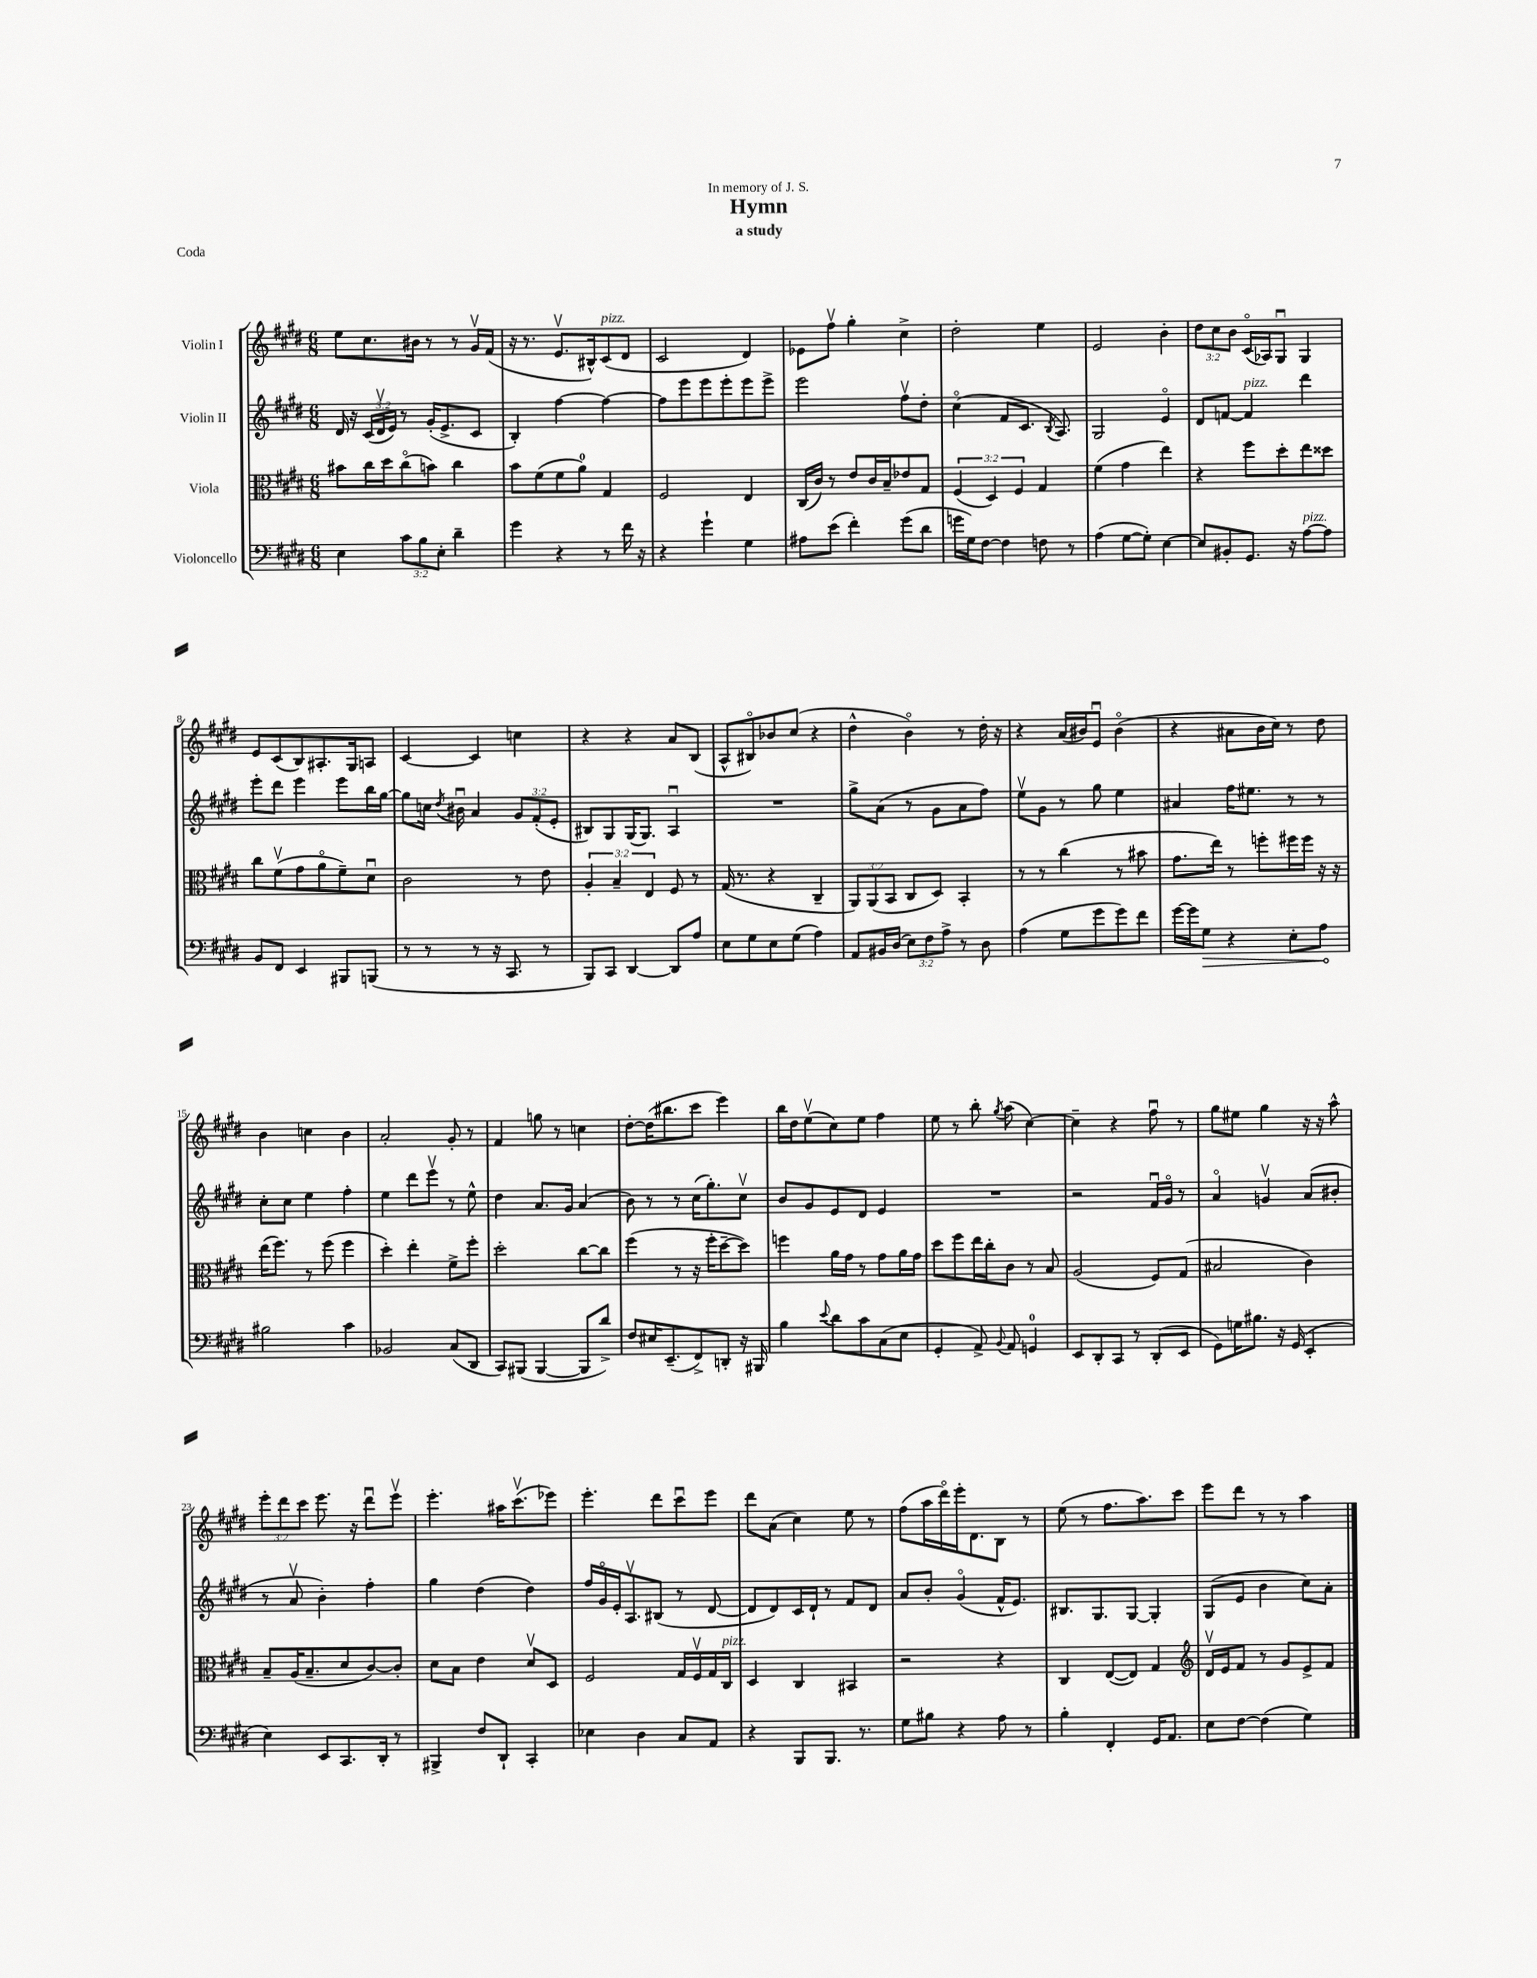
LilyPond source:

\header { title = "Hymn" subtitle = "a study" dedication = "In memory of J. S." piece = "Coda" }
<<
\new StaffGroup <<
\new Staff = "s0" \with { instrumentName = "Violin I" } {
    \clef treble \key e \major \numericTimeSignature \time 6/8 \override Staff.TupletNumber.text = #tuplet-number::calc-fraction-text
    \autoBeamOff e''8[ cis''8. bis'16] r8 r8 gis'16[\upbow fis'16]( |
    r16 r8. e'8.[\upbow bis16-^) cis'8^\markup { \italic "pizz." }( dis'8] |
    cis'2 dis'4) |
    ees'8[ fis''8]\upbow gis''4-. cis''4-> |
    dis''2-. e''4 |
    e'2 b'4-. |
    \tuplet 3/2 { dis''8[ cis''8 b'8] } cis'16[\flageolet( aes16) gis8]\downbow gis4 |
    e'8[ cis'8( b8) ais8.-. gis16 a8] |
    cis'4~ cis'4 c''4 |
    r4 r4 a'8[ b8]( |
    a8[-^ bis8\flageolet) bes'8 cis''8]( r4 |
    dis''4-^ b'4\flageolet) r8 dis''16-. r16 |
    r4 a'16[( bis'16) e'8]\downbow bis'4\flageolet( |
    r4 ais'8[ b'16 cis''16]) r8 dis''8 |
    b'4 c''4 b'4 |
    a'2-. gis'8-. r8 |
    fis'4 g''8 r8 c''4 |
    dis''8[~-. dis''16( bis''8. cis'''8] e'''4) |
    b''16[ dis''16 e''8\upbow( cis''8) e''8] fis''4 |
    e''8 r8 b''8-. \acciaccatura { gis''8 } a''8( cis''4~) |
    cis''4-- r4 fis''8\downbow r8 |
    gis''8[ eis''8] gis''4 r16 r16 a''8-^ |
    \tuplet 3/2 { e'''8[-. dis'''8 cis'''8] } e'''8. r16 dis'''8[\downbow e'''8]\upbow |
    e'''4.-. ais''16[ cis'''8.\upbow( ees'''8]) |
    e'''4.-. dis'''8[ cis'''8\downbow e'''8] |
    dis'''8[ a'8]( cis''4) e''8 r8 |
    fis''8[( a''16 dis'''16\flageolet) e'''16-. dis'8. b8] r8 |
    e''8( r8 fis''8.[ a''8.) cis'''8] |
    e'''8[ dis'''8] r8 r8 a''4 \bar "|." |
}
\new Staff = "s1" \with { instrumentName = "Violin II" } {
    \clef treble \key e \major \numericTimeSignature \time 6/8 \override Staff.TupletNumber.text = #tuplet-number::calc-fraction-text
    \autoBeamOff dis'16 r16 \tuplet 3/2 { cis'16[( dis'16\upbow e'16]) } r8 gis'16[-.( e'8.-> cis'8] |
    b4-.) fis''4~ fis''4~ |
    fis''8[ e'''8 e'''8 e'''8-. e'''8 e'''8]-> |
    e'''2 fis''8[\upbow dis''8]-. |
    cis''4\flageolet( fis'8[ cis'8.] \acciaccatura { b8 } a8.) |
    gis2 e'4\flageolet |
    dis'8[ f'8]~ f'4^\markup { \italic "pizz." } dis'''4 |
    e'''8[-. dis'''8] e'''4 e'''8[ b''16 gis''16]~ |
    gis''8[ c''16] \acciaccatura { dis''8 } bis'16\downbow a'4 \tuplet 3/2 { gis'8[ fis'8-.( e'8]-. } |
    bis8[) gis8 gis16( gis8.]) a4\downbow |
    R2. |
    gis''8[-> a'8]( r8 gis'8[ a'8 fis''8]) |
    e''8[\upbow gis'8] r8 gis''8 e''4 |
    ais'4 fis''16[ eis''8.] r8 r8 |
    cis''8[-. cis''8] e''4 fis''4-. |
    e''4 dis'''8[ e'''8]\upbow r8 e''8-^ |
    dis''4 a'8.[ gis'16] a'4( |
    b'8) r8 r8 cis''16[( gis''8.-.) cis''8]\upbow |
    b'8[ gis'8 e'8 dis'8] e'4 |
    R2. |
    r2 fis'16[\downbow gis'16]\flageolet r8 |
    a'4\flageolet g'4\upbow a'8[( bis'8]-. |
    r8 a'8\upbow b'4-.) fis''4-. |
    gis''4 dis''4( dis''4) |
    fis''16[ gis'16\flageolet e'16-. a8.\upbow bis8]( r8 dis'8~ |
    dis'8[ dis'8) cis'16 dis'16]-! r8 fis'8[ dis'8] |
    a'8[ b'8]-. gis'4\flageolet( fis'16[-^ e'8.]) |
    bis8.[ gis8. gis8]~ gis4-. |
    gis8[( e'8] b'4 cis''8[) a'8]-. \bar "|." |
}
\new Staff = "s2" \with { instrumentName = "Viola" } {
    \clef alto \key e \major \numericTimeSignature \time 6/8 \override Staff.TupletNumber.text = #tuplet-number::calc-fraction-text
    \autoBeamOff bis'8[ cis''16 dis''16 cis''8\flageolet( b'8]) cis''4 |
    b'8[ fis'8( fis'8 a'8]-0) gis4 |
    fis2 e4 |
    cis16[( cis'16]) r8 e'8[ cis'16 b16-- ees'8 gis8] |
    \tuplet 3/2 { fis4( dis4) fis4 } gis4 |
    fis'4( gis'4 e''4) |
    r4 fis''8[ dis''8-. e''8 disis''8] |
    cis''8[ fis'8\upbow( gis'8 a'8\flageolet fis'8--) dis'8]\downbow |
    cis'2 r8 e'8 |
    \tuplet 3/2 { a4-. b4-- e4 } fis8 r8 |
    gis16( r8. r4 cis4-- |
    \tuplet 3/2 { a,8[) a,8( b,8] } cis8[ dis8]) b,4-. |
    r8 r8 cis''4( r8 bis'8 |
    gis'8.[ e''16]) r8 f''8[-. fis''16 fis''16] r16 r16 |
    e''16[( fis''8.]) r8 fis''8( fis''4 |
    dis''4-.) e''4-. fis'8[-> fis''8]-. |
    dis''2-. cis''8[~ cis''8] |
    fis''4( r8 r16 fis''16[-. dis''8~-- dis''8]) |
    f''4 a'16[ gis'16] r8 gis'8[ a'16 gis'16] |
    dis''8[ fis''8 e''16 cis''16-. cis'8] r8 b8 |
    a2( fis8[) gis8]( |
    bis2 cis'4) |
    b8[-- a16( b8.-- dis'8 cis'8~) cis'8]-. |
    dis'8[ b8] e'4 dis'8[\upbow dis8] |
    fis2 gis16[ fis16\upbow gis16 cis16]^\markup { \italic "pizz." } |
    dis4 cis4 bis,4 |
    r2 r4 |
    cis4 e8[~( e8]) gis4 |
    \clef treble dis'16[\upbow e'16 fis'8] r8 gis'8[ e'8-> fis'8] \bar "|." |
}
\new Staff = "s3" \with { instrumentName = "Violoncello" } {
    \clef bass \key e \major \numericTimeSignature \time 6/8 \override Staff.TupletNumber.text = #tuplet-number::calc-fraction-text
    \autoBeamOff e4 \tuplet 3/2 { cis'8[ b8 e8]-. } dis'4-- |
    gis'4 r4 r8 fis'16 r16 |
    r4 gis'4-! gis4 |
    ais8[ e'8]( fis'4-.) gis'8[( dis'8] |
    g'16[ gis16) fis8]~ fis4 f8 r8 |
    a4( gis8[~ gis8]-.) e4~ |
    e8[ bis,8-. gis,8.] r16 a8[~^\markup { \italic "pizz." } a8] |
    b,8[ fis,8] e,4 bis,,8[ b,,8]( |
    r8 r8 r8 r16 cis,8. r8 |
    b,,8[) cis,8] dis,4~ dis,8[ a8] |
    e8[ gis8 e8 gis8]( a4) |
    a,8[ bis,16 dis16]( \tuplet 3/2 { e8[) fis8 a8]-> } r8 dis8 |
    a4( gis8[ gis'8 gis'8) fis'8] |
    gis'16[~ gis'16 \once \override Hairpin.circled-tip = ##t gis8]\> r4 e8[-. a8]\! |
    bis2 cis'4 |
    bes,2 cis8[( dis,8] |
    cis,8[) bis,,8]( bis,,4~ bis,,8[ dis'8]->) |
    fis8[ eis16 e,8.--( fis,8->) d,8]-. r16 bis,,16 |
    b4 \appoggiatura { e'8 } dis'8[ cis'8 cis8( e8] |
    gis,4-. a,8->) \appoggiatura { b,8 } a,8 g,4-0 |
    e,8[ dis,8-. cis,8] r8 dis,8[-.( e,8] |
    gis,8[) g16 bis8.] r16 gis,16( e,4-. |
    e4) e,8[ cis,8. dis,16]-. r8 |
    bis,,4-> fis8[ dis,8]-! cis,4-. |
    ees4 dis4 cis8[ a,8] |
    r4 b,,8[ b,,8.] r8. |
    gis8[ bis8] r4 a8 r8 |
    b4-. fis,4-. gis,16[ a,8.] |
    e8[ fis8]~ fis4( gis4) \bar "|." |
}
>>
>>
